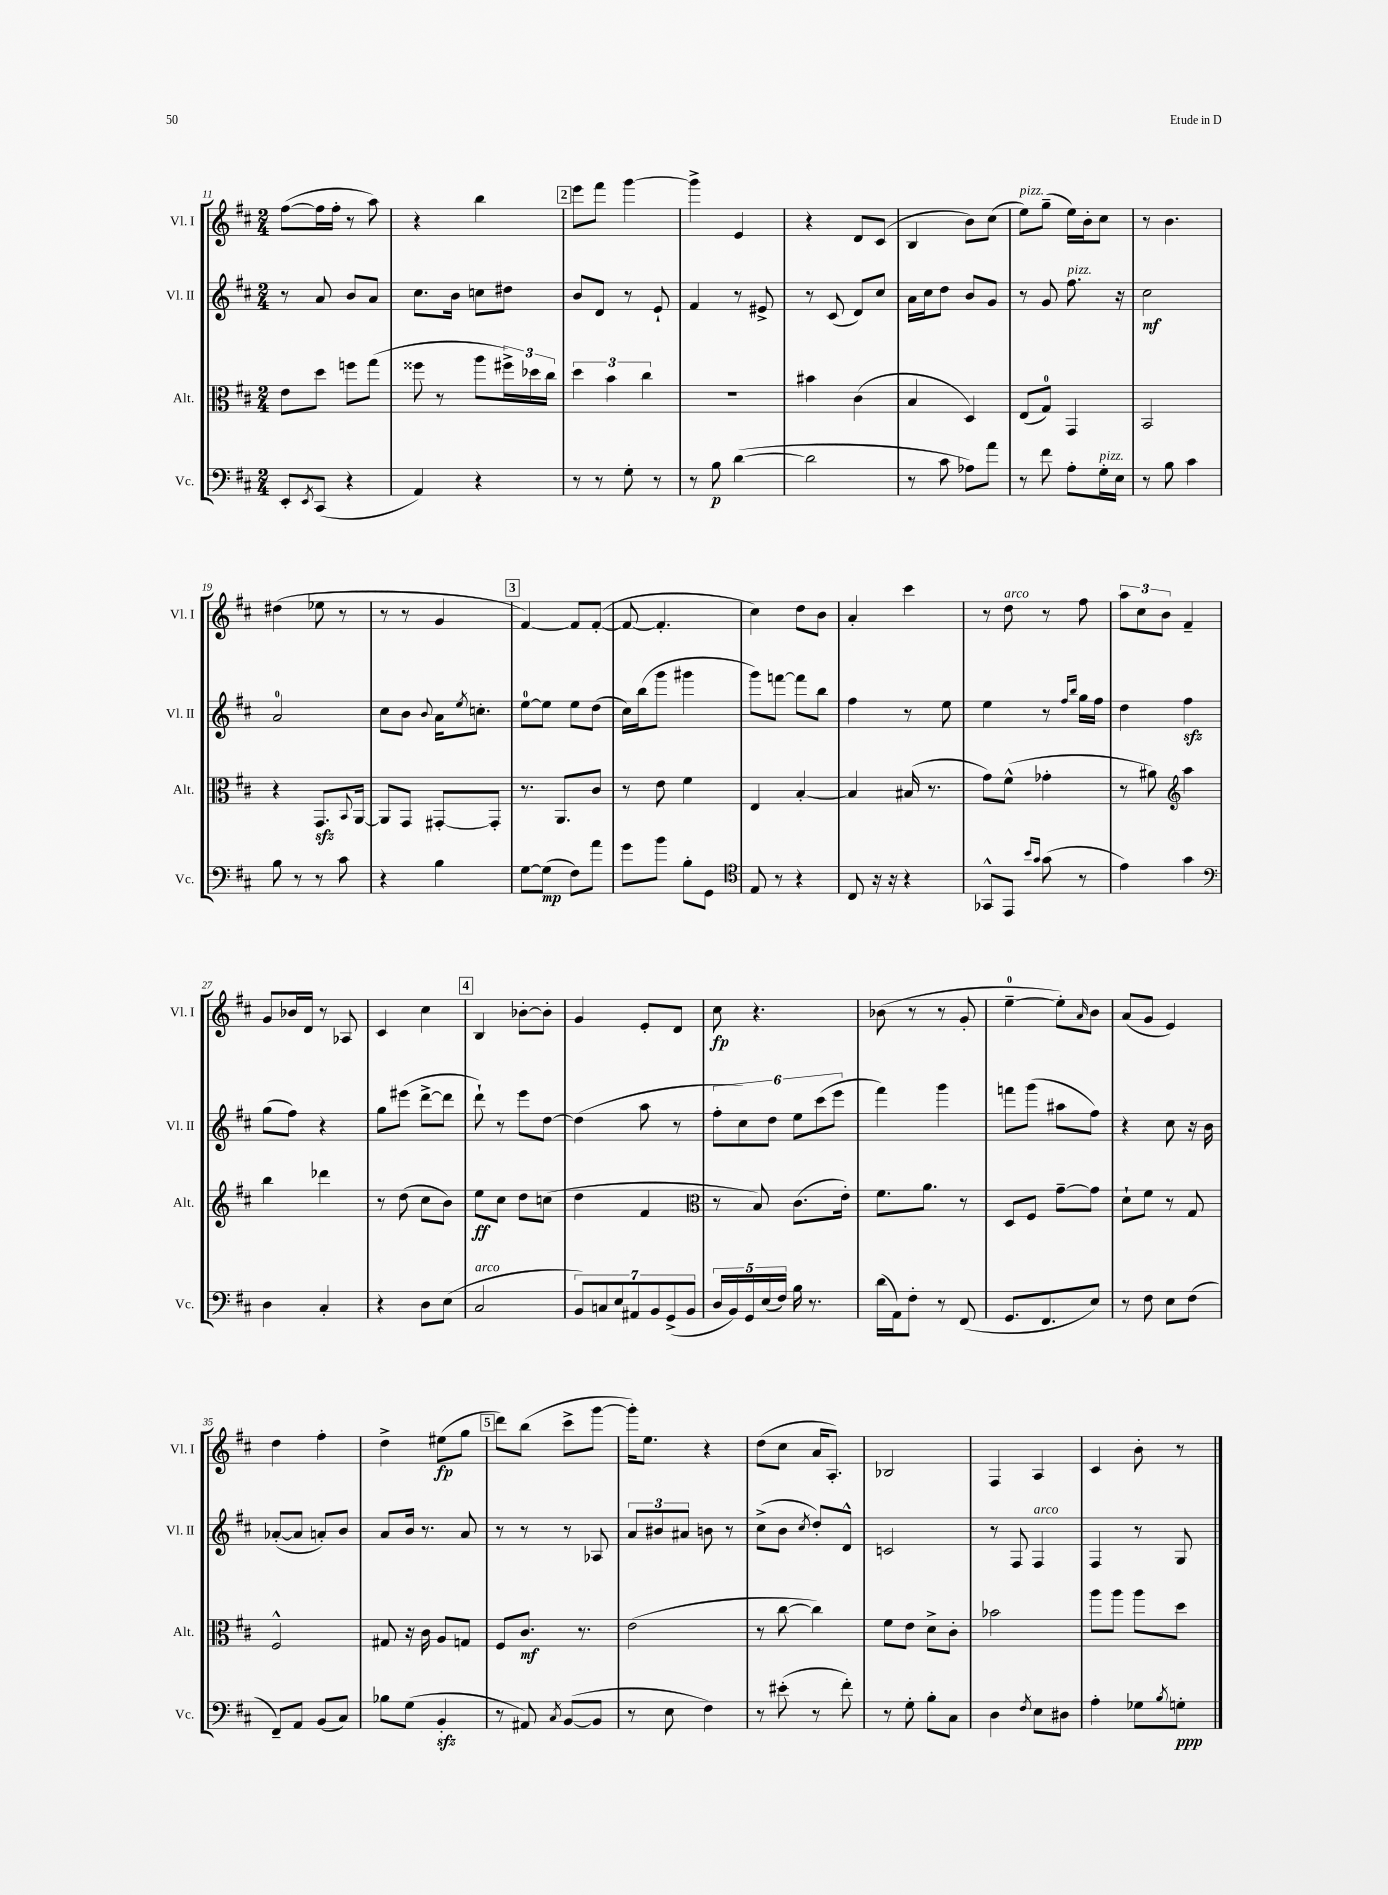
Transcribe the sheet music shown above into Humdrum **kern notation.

**kern	**dynam	**kern	**dynam	**kern	**dynam	**kern	**dynam
*part4	*part4	*part3	*part3	*part2	*part2	*part1	*part1
*staff4	*staff4	*staff3	*staff3	*staff2	*staff2	*staff1	*staff1
*I"Vc.	*	*I"Alt.	*	*I"Vl. II	*	*I"Vl. I	*
*I'Vc.	*	*I'Alt.	*	*I'Vl. II	*	*I'Vl. I	*
*clefF4	*	*clefC3	*	*clefG2	*	*clefG2	*
*k[f#c#]	*	*k[f#c#]	*	*k[f#c#]	*	*k[f#c#]	*
*M2/4	*	*M2/4	*	*M2/4	*	*M2/4	*
=11	=11	=11	=11	=11	=11	=11	=11
8EE'/L	.	8e\L	.	8r	.	([8ff#\L	.
8qEE/	.	.	.	.	.	.	.
(8CC#/J	.	8dd\J	.	8a/	.	16ff#\L]	.
.	.	.	.	.	.	16ff#'\JJ	.
4r	.	8ffn\L	.	8b/L	.	8r	.
.	.	(8gg\J	.	8a/J	.	8aa\)	.
=12	=12	=12	=12	=12	=12	=12	=12
4AA/)	.	8ff##X\	.	8.cc#\L	.	4r	.
.	.	8r	.	.	.	.	.
.	.	.	.	16b\Jk	.	.	.
4r	.	8aa\L	.	8ccn\L	.	4bb\	.
.	.	24ff#X^\L)	.	8dd#X\J	.	.	.
.	.	24dd-X\	.	.	.	.	.
.	.	24cc#\JJ	.	.	.	.	.
!!LO:REH:place=s1:t=2
=13	=13	=13	=13	=13	=13	=13	=13
8r	.	6dd\	.	8b/L	.	8eee\L	.
8r	.	.	.	8d/J	.	8fff#\J	.
.	.	6b\	.	.	.	.	.
8G'\	.	.	.	8r	.	[4ggg\	.
.	.	6cc#\	.	.	.	.	.
8r	.	.	.	8e`/	.	.	.
=14	=14	=14	=14	=14	=14	=14	=14
8r	.	2r	.	4f#/	.	4ggg^\]	.
8B\	p	.	.	.	.	.	.
([4d\	.	.	.	8r	.	4e/	.
.	.	.	.	8e#X^/	.	.	.
=15	=15	=15	=15	=15	=15	=15	=15
2d\]	.	4b#X\	.	8r	.	4r	.
.	.	.	.	(8c#/	.	.	.
.	.	(4c#\	.	8d/L)	.	8d/L	.
.	.	.	.	8cc#/J	.	(8c#/J	.
=16	=16	=16	=16	=16	=16	=16	=16
8r	.	4B/	.	16a\LL	.	4B/	.
.	.	.	.	16cc#\J	.	.	.
8c#\	.	.	.	8dd\J	.	.	.
8A-X\L)	.	4D/)	.	8b/L	.	8b\L)	.
8a\J	.	.	.	8g/J	.	(8cc#\J	.
=17	=17	=17	=17	=17	=17	=17	=17
!	!	!	!	!	!	!LO:TX:a:i:t=pizz.	!
8r	.	(8E/L	.	8r	.	8ee\L)	.
8f#\	.	8G/J)	.	8g/	.	(8gg~\J	.
!	!	!	!	!LO:TX:a:i:t=pizz.	!	!	!
8A'\L	.	4GG/	.	8.ff#\	.	16ee\LL)	.
.	.	.	.	.	.	16b'\J	.
!LO:TX:a:i:t=pizz.	!	!	!	!	!	!	!
16G'\L	.	.	.	.	.	8cc#\J	.
16E\JJ	.	.	.	16r	.	.	.
=18	=18	=18	=18	=18	=18	=18	=18
8r	.	2BB/	.	2cc#\	mf	8r	.
8B\	.	.	.	.	.	4.b\	.
4c#\	.	.	.	.	.	.	.
!!LO:LB:g=z
=19	=19	=19	=19	=19	=19	=19	=19
8B\	.	4r	.	2a/	.	(4dd#X\	.
8r	.	.	.	.	.	.	.
8r	.	8.GGzz/L	.	.	.	8ee-X\	.
8c#\	.	.	.	.	.	8r	.
.	.	8qqBB/	.	.	.	.	.
.	.	[16AA/Jk	.	.	.	.	.
=20	=20	=20	=20	=20	=20	=20	=20
4r	.	8AA/L]	.	8cc#\L	.	8r	.
.	.	8GG/J	.	8b\J	.	8r	.
.	.	.	.	8qqb/	.	.	.
4B\	.	[8GG#X'/L	.	16a\KL	.	4g/	.
.	.	.	.	8qee/	.	.	.
.	.	.	.	8.ccn'\J	.	.	.
.	.	8GG#'/J]	.	.	.	.	.
!!LO:REH:place=s1:t=3
=21	=21	=21	=21	=21	=21	=21	=21
[8G\L	.	8.r	.	[8ee\L	.	[4f#/)	.
(8G\J]	mp	.	.	8ee\J]	.	.	.
.	.	8.AA/L	.	.	.	.	.
8F#\L)	.	.	.	8ee\L	.	8f#/L]	.
8a\J	.	8c#/J	.	(8dd\J	.	([8f#'/J	.
=22	=22	=22	=22	=22	=22	=22	=22
8g\L	.	8r	.	16cc#\LL)	.	8f#/_	.
.	.	.	.	(16bb\J	.	.	.
8b\J	.	8e\	.	8ggg\J	.	4.f#'/]	.
8B'\L	.	4f#\	.	4ggg#X\	.	.	.
8GG\J	.	.	.	.	.	.	.
=23	=23	=23	=23	=23	=23	=23	=23
*clefC4	*	*	*	*	*	*	*
8E/	.	4E/	.	8ggg\L)	.	4cc#\)	.
8r	.	.	.	[8fffn\J	.	.	.
4r	.	[4B'/	.	8fff\L]	.	8dd\L	.
.	.	.	.	8bb\J	.	8b\J	.
=24	=24	=24	=24	=24	=24	=24	=24
8C#/	.	4B/]	.	4ff#\	.	4a'/	.
16r	.	.	.	.	.	.	.
16r	.	.	.	.	.	.	.
4r	.	(16B#X/	.	8r	.	4ccc#\	.
.	.	8.r	.	.	.	.	.
.	.	.	.	8ee\	.	.	.
=25	=25	=25	=25	=25	=25	=25	=25
8GG-X^^/L	.	8g\L)	.	4ee\	.	8r	.
!	!	!	!	!	!	!LO:TX:a:i:t=arco	!
8EE/J	.	(8f#^^\J	.	.	.	8dd\	.
16qqb/LL	.	.	.	.	.	.	.
16qqg/JJ	.	.	.	.	.	.	.
(8g\	.	4g-X'\	.	8r	.	8r	.
.	.	.	.	16qqff#/LL	.	.	.
.	.	.	.	16qqbb/JJ	.	.	.
8r	.	.	.	16gg\LL	.	8ff#\	.
.	.	.	.	16ff#\JJ	.	.	.
=26	=26	=26	=26	=26	=26	=26	=26
4e\)	.	8r	.	4dd\	.	12aa\L	.
.	.	.	.	.	.	12cc#\	.
.	.	8a#X\)	.	.	.	.	.
.	.	.	.	.	.	12b\J	.
*	*	*clefG2	*	*	*	*	*
4g\	.	4aa\	.	4ff#zz\	.	4f#~/	.
!!LO:LB:g=z
=27	=27	=27	=27	=27	=27	=27	=27
*clefF4	*	*	*	*	*	*	*
4D\	.	4bb\	.	(8gg\L	.	8g/L	.
.	.	.	.	8ff#\J)	.	16b-X/L	.
.	.	.	.	.	.	16d/JJ	.
4C#'/	.	4ddd-X\	.	4r	.	8r	.
.	.	.	.	.	.	8A-X/	.
=28	=28	=28	=28	=28	=28	=28	=28
4r	.	8r	.	8gg\L	.	4c#/	.
.	.	(8dd\	.	(8eee#X\J	.	.	.
8D\L	.	8cc#\L	.	[8ddd^\L	.	4cc#\	.
(8E\J	.	8b\J)	.	8ddd\J]	.	.	.
!!LO:REH:place=s1:t=4
=29	=29	=29	=29	=29	=29	=29	=29
!LO:TX:a:i:t=arco	!	!	!	!	!	!	!
2C#/	.	8ee\L	ff	8ddd`\)	.	4B/	.
.	.	8cc#\J	.	8r	.	.	.
.	.	8dd\L	.	8eee\L	.	[8b-X'\L	.
.	.	(8ccn\J	.	[8dd\J	.	8b-'\J]	.
=30	=30	=30	=30	=30	=30	=30	=30
14BB/L)	.	4dd\	.	(4dd\]	.	4g/	.
14Cn/	.	.	.	.	.	.	.
14E/	.	.	.	.	.	.	.
14AA#X/	.	.	.	.	.	.	.
.	.	4f#/	.	8aa\	.	8e'/L	.
14BB/	.	.	.	.	.	.	.
(14GG^/	.	.	.	.	.	.	.
.	.	.	.	8r	.	8d/J	.
14BB/J	.	.	.	.	.	.	.
=31	=31	=31	=31	=31	=31	=31	=31
*	*	*clefC3	*	*	*	*	*
20D/LL	.	8r	.	12ff#'\L	.	8cc#\	fp
20BB/)	.	.	.	.	.	.	.
.	.	.	.	12cc#\)	.	.	.
20GG/	.	.	.	.	.	.	.
.	.	8B/)	.	.	.	4.r	.
(20E/	.	.	.	.	.	.	.
.	.	.	.	12dd\J	.	.	.
20F#/JJ)	.	.	.	.	.	.	.
16B\	.	(8.c#\L	.	12ee\L	.	.	.
8.r	.	.	.	.	.	.	.
.	.	.	.	(12ccc#\	.	.	.
.	.	.	.	12eee\J	.	.	.
.	.	16e'\Jk)	.	.	.	.	.
=32	=32	=32	=32	=32	=32	=32	=32
(16d\LL	.	8.f#\L	.	4fff#\)	.	(8b-X\	.
16AA\J)	.	.	.	.	.	.	.
8F#'\J	.	.	.	.	.	8r	.
.	.	8.a\J	.	.	.	.	.
8r	.	.	.	4ggg\	.	8r	.
(8FF#/	.	8r	.	.	.	8g'/	.
=33	=33	=33	=33	=33	=33	=33	=33
8.GG/L	.	8D/L	.	8fffn\L	.	[4ee~\	.
.	.	8F#/J	.	(8ggg\J	.	.	.
8.FF#/	.	.	.	.	.	.	.
.	.	[8g~\L	.	8aa#X\L	.	8ee'\L])	.
.	.	.	.	.	.	16qqa/	.
8E/J)	.	8g\J]	.	8ff#\J)	.	8b\J	.
=34	=34	=34	=34	=34	=34	=34	=34
8r	.	8d`\L	.	4r	.	(8a/L	.
8F#\	.	8f#\J	.	.	.	8g/J	.
8E\L	.	8r	.	8cc#\	.	4e/)	.
(8F#\J	.	8G/	.	16r	.	.	.
.	.	.	.	16b\	.	.	.
!!LO:LB:g=z
=35	=35	=35	=35	=35	=35	=35	=35
8FF#~/L)	.	2F#^^/	.	([8a-X'/L	.	4dd\	.
8AA/J	.	.	.	8a-/J]	.	.	.
(8BB/L	.	.	.	8an'/L)	.	4ff#'\	.
8C#/J)	.	.	.	8b/J	.	.	.
=36	=36	=36	=36	=36	=36	=36	=36
8B-X\L	.	8G#X/	.	8a/L	.	4dd^\	.
(8G\J	.	16r	.	16b/Jk	.	.	.
.	.	16c#\	.	8.r	.	.	.
4BBzz'/	.	8A/L	.	.	.	(8ee#X\L	fp
.	.	8Gn/J	.	8a/	.	8gg\J	.
!!LO:REH:place=s1:t=5
=37	=37	=37	=37	=37	=37	=37	=37
8r	.	8F#/L	.	8r	.	8ddd\L)	.
8AA#X/)	.	8.c#/J	mf	8r	.	(8bb\J	.
8qC#/	.	.	.	.	.	.	.
([8BB/L	.	.	.	8r	.	8ccc#^\L	.
.	.	8.r	.	.	.	.	.
8BB/J]	.	.	.	8A-X/	.	[8ggg\J	.
=38	=38	=38	=38	=38	=38	=38	=38
8r	.	(2e\	.	12a/L	.	16ggg'\KL])	.
.	.	.	.	.	.	8.ee\J	.
.	.	.	.	12b#X/	.	.	.
8E\	.	.	.	.	.	.	.
.	.	.	.	12a#X/J	.	.	.
4F#\)	.	.	.	8bn\	.	4r	.
.	.	.	.	8r	.	.	.
=39	=39	=39	=39	=39	=39	=39	=39
8r	.	8r	.	(8cc#^\L	.	(8dd\L	.
(8e#X'\	.	[8cc#\	.	8b\J	.	8cc#\J	.
.	.	.	.	8qcc#/	.	.	.
8r	.	4cc#\])	.	8dd'/L)	.	16a/KL	.
.	.	.	.	.	.	8.A'/J)	.
8f#'\)	.	.	.	8d^^/J	.	.	.
=40	=40	=40	=40	=40	=40	=40	=40
8r	.	8f#\L	.	2cn/	.	2B-X/	.
8G'\	.	8e\J	.	.	.	.	.
8B'\L	.	8d^\L	.	.	.	.	.
8C#\J	.	8c#'\J	.	.	.	.	.
=41	=41	=41	=41	=41	=41	=41	=41
4D\	.	2b-X\	.	8r	.	4F#/	.
.	.	.	.	8F#/	.	.	.
8qF#/	.	.	.	.	.	.	.
!	!	!	!	!LO:TX:a:i:t=arco	!	!	!
8E\L	.	.	.	4F#/	.	4A/	.
8D#X\J	.	.	.	.	.	.	.
=42	=42	=42	=42	=42	=42	=42	=42
4A'\	.	8aa\L	.	4F#/	.	4c#/	.
.	.	8aa\J	.	.	.	.	.
8G-X\L	.	8aa\L	.	8r	.	8b'\	.
8qB/	.	.	.	.	.	.	.
8Gn'\J	ppp	8dd\J	.	8G/	.	8r	.
==	==	==	==	==	==	==	==
*-	*-	*-	*-	*-	*-	*-	*-
